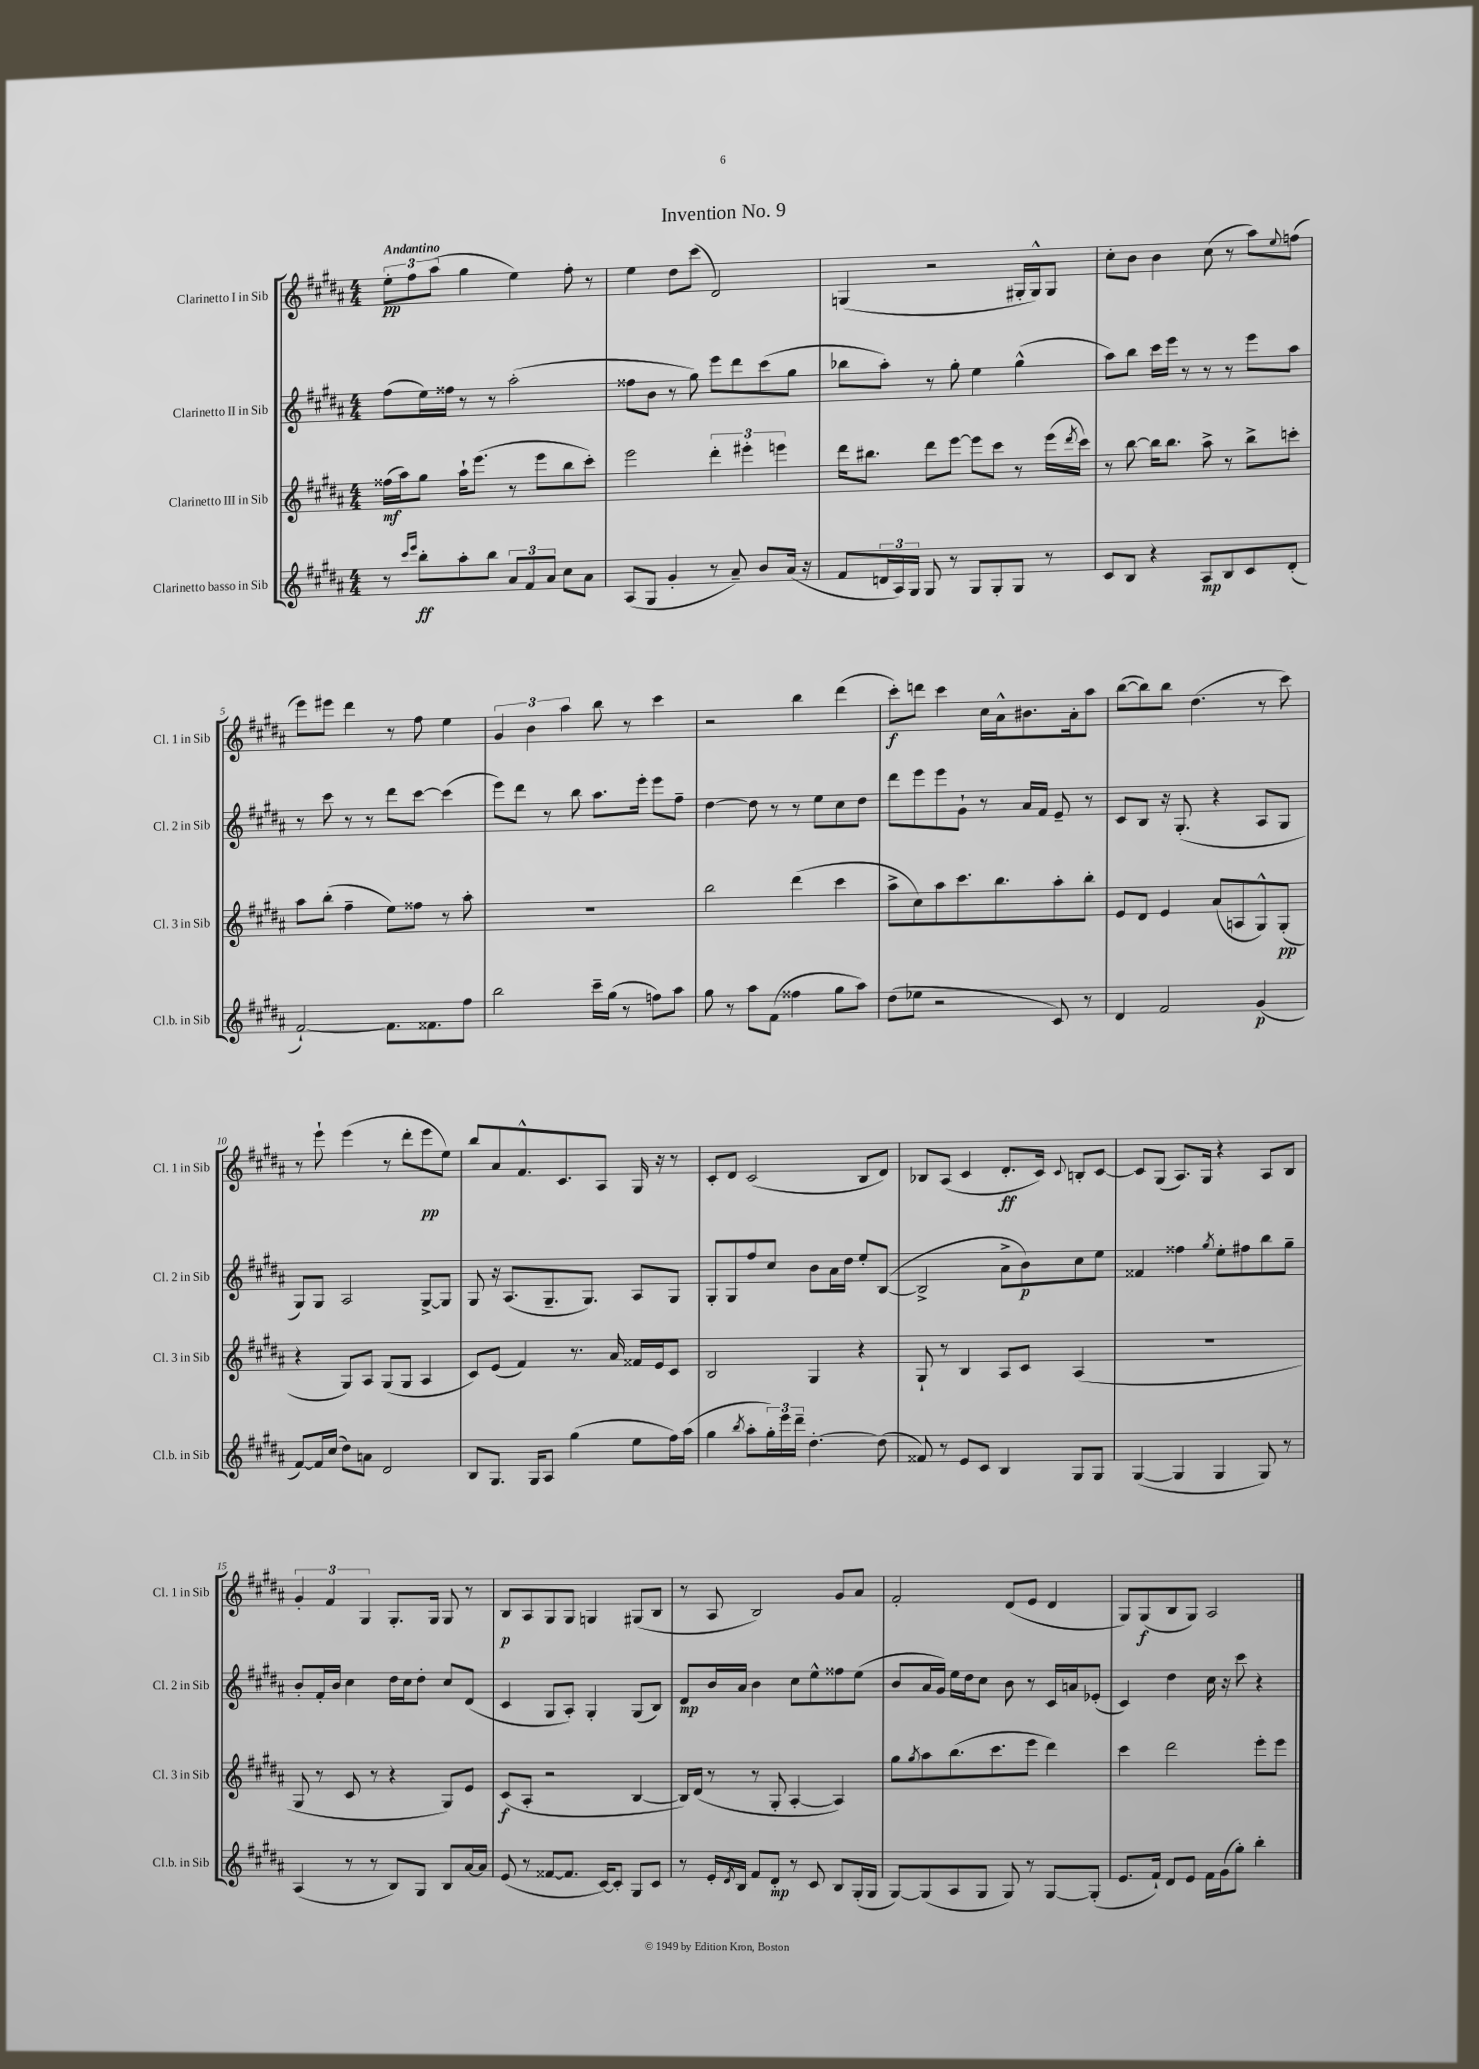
\header { title = "Invention No. 9" }
<<
\new StaffGroup <<
\new Staff = "s0" \with { instrumentName = "Clarinetto I in Sib" shortInstrumentName = "Cl. 1 in Sib" } {
    \clef treble \key b \major \numericTimeSignature \time 4/4 \tempo "Andantino"
    \tuplet 3/2 { e''8-.\pp fis''8 ais''8( } gis''4 e''4) fis''8-. r8 |
    e''4 dis''8 cis'''8( dis'2) |
    g4( r2 gis16-. gis16-^) gis8 |
    cis''8-. b'8 b'4 cis''8( r8 ais''8) \appoggiatura { e''8 } f''8( |
    e'''8) eis'''8 dis'''4 r8 fis''8 e''4 |
    \tuplet 3/2 { gis'4 b'4 ais''4 } b''8 r8 cis'''4 |
    r2 b''4 dis'''4( |
    cis'''8-.\f) d'''8 cis'''4 cis''16 ais'16-^ bis'8. ais'16-. ais''8 |
    b''8~( b''8) b''8 dis''4.( r8 cis'''8) |
    r8 e'''8-! e'''4( r8 dis'''8-. e'''8\pp e''8) |
    b''8 ais'8 fis'8.-^ cis'8. ais8 gis16 r16 r8 |
    cis'8-. dis'8 cis'2( b8 dis'8) |
    bes8 ais8( cis'4 dis'8.-.\ff cis'16) \appoggiatura { cis'8 } b8-. cis'8~ |
    cis'8 gis8( ais8.) gis16 r4 ais8 b8 |
    \tuplet 3/2 { gis'4-. fis'4 gis4 } gis8.-. gis16 gis8 r8 |
    b8\p ais8 gis8 gis8 g4 gis8( b8 |
    r8 ais8 b2) gis'8 ais'8 |
    fis'2-. dis'8( e'8 dis'4 |
    gis8) gis8\f( b8 gis8) ais2 \bar "|." |
}
\new Staff = "s1" \with { instrumentName = "Clarinetto II in Sib" shortInstrumentName = "Cl. 2 in Sib" } {
    \clef treble \key b \major \numericTimeSignature \time 4/4
    fis''8( e''16) fisis''16 r8 r8 ais''2-.( |
    fisis''8 b'8 r8 gis''8) e'''8 dis'''8 cis'''8( gis''8 |
    bes''8 ais''8-.) r8 gis''8-. e''4 gis''4-^( |
    ais''8) b''8 cis'''16 e'''16 r8 r8 r8 e'''8 ais''8 |
    r8 cis'''8 r8 r8 dis'''8 cis'''8~ cis'''4( |
    e'''8) dis'''8 r8 b''8 ais''8. e'''16-. e'''8 fis''8-- |
    dis''4~ dis''8 r8 r8 e''8 cis''8 dis''8 |
    dis'''8 e'''8 e'''8 gis'8-! r8 ais'16 fis'16 e'8-- r8 |
    cis'8 b8 r16 gis8.-.( r4 ais8 gis8 |
    gis8) gis8 ais2 gis8~-> gis8 |
    gis8 r16 ais8.( gis8.-- gis8.) ais8 gis8 |
    gis8-. gis8 fis''8 cis''8 b'8 ais'16 dis''16 e''8-. b8~( |
    b2-> ais'8-> b'8\p) cis''8 e''8 |
    fisis'4 fisis''4 \acciaccatura { gis''8 } e''8-. fis''8 b''8 gis''8-- |
    b'8-. fis'16-. b'16 cis''4 dis''16 cis''16 dis''8-. cis''8 dis'8( |
    cis'4 gis8 ais8-.) gis4-. gis8( b8) |
    dis'8\mp b'16 ais'16 b'4 cis''8 e''8-^ fisis''8 e''8( |
    b'8 ais'16 gis'16) e''16 dis''16 cis''8 b'8 r8 cis'16 a'16 ees'8-.( |
    cis'4) dis''4 cis''16 r16 cis'''8 r4 \bar "|." |
}
\new Staff = "s2" \with { instrumentName = "Clarinetto III in Sib" shortInstrumentName = "Cl. 3 in Sib" } {
    \clef treble \key b \major \numericTimeSignature \time 4/4
    fisis''16\mf( ais''16) gis''8 ais''16-! e'''8.( r8 e'''8 b''8 cis'''8-.) |
    e'''2 \tuplet 3/2 { dis'''4-. eis'''4-. e'''4 } |
    dis'''16 bis''8. dis'''8 e'''8~ e'''8 cis'''8 r8 e'''16( \acciaccatura { dis'''8 } cis'''16) |
    r8 b''8~ b''16 b''8. ais''8-> r8 b''8-> c'''8-. |
    ais''8 b''8-.( fis''4-- e''8) fisis''8 r8 ais''8-. |
    R1 |
    b''2 dis'''4( cis'''4 |
    ais''8-> cis''8) ais''8 cis'''8. b''8. ais''8-. b''8-. |
    e'8 dis'8 e'4 ais'8( a8 gis8-^) gis8-.\pp( |
    r4 gis8) ais8 gis8( gis8 ais4 |
    cis'8) e'8( fis'4) r8. ais'16 fisis'16 e'16 cis'8 |
    b2 gis4 r4 |
    gis8-! r8 b4 ais8 cis'8 ais4( |
    R1 |
    gis8 r8 cis'8 r8 r4 gis8) e'8 |
    cis'8\f( ais8-. r2 b4~ |
    b16) dis'16( r8 r8 gis8-. ais4~-. ais4) |
    gis''8 \acciaccatura { gis''8 } ais''8 b''8.( cis'''8. e'''8 dis'''4) |
    cis'''4 dis'''2 e'''8-. e'''8 \bar "|." |
}
\new Staff = "s3" \with { instrumentName = "Clarinetto basso in Sib" shortInstrumentName = "Cl.b. in Sib" } {
    \clef treble \key b \major \numericTimeSignature \time 4/4
    r8 \grace { cis'''16 e'''16 } b''8-.\ff ais''8-. b''8 \tuplet 3/2 { ais'8 fis'8 ais'8 } cis''8 ais'8 |
    ais8( gis8 gis'4-. r8 ais'8--) b'8 ais'16( r16 |
    fis'8 \tuplet 3/2 { d'16 ais16) gis16 } gis8 r8 gis8 gis8-. gis8 r8 |
    cis'8 b8 r4 ais8\mp b8 cis'8 dis'8-.( |
    fis'2~-!) fis'8. fisis'8. fis''8 |
    b''2 cis'''16-- gis''16( r8 f''8) ais''8 |
    gis''8 r8 ais''8 fis'8( fisis''4 gis''8 ais''8) |
    dis''8( ees''8 r2 cis'8) r8 |
    dis'4 fis'2 gis'4\p( |
    fis'8~) fis'16 cis''16( dis''8) a'8 dis'2 |
    b8 gis8. gis16 ais8 gis''4( e''8 fis''16) ais''16( |
    gis''4 \acciaccatura { b''8 } ais''8-. \tuplet 3/2 { gis''16-.) e'''16 dis'''16-- } dis''4.~-. dis''8( |
    fisis'8) r8 e'8 cis'8 b4 gis8 gis8 |
    gis4~( gis4 gis4 gis8) r8 |
    ais4( r8 r8 b8) gis8 b8 ais'16~ ais'16 |
    e'8( r8 fisis'8~ fisis'8. cis'16~) cis'8-. gis8 cis'8 |
    r8 e'16-. \acciaccatura { dis'8 } b16 fis'8 dis'8-.\mp r8 cis'8 b8 gis16-.( gis16 |
    gis8~) gis8( ais8 gis8 gis8) r8 gis8~ gis8-.( |
    e'8. fis'16-!) dis'8 e'8 fis'16 gis'16( gis''8-.) b''4-. \bar "|." |
}
>>
>>
